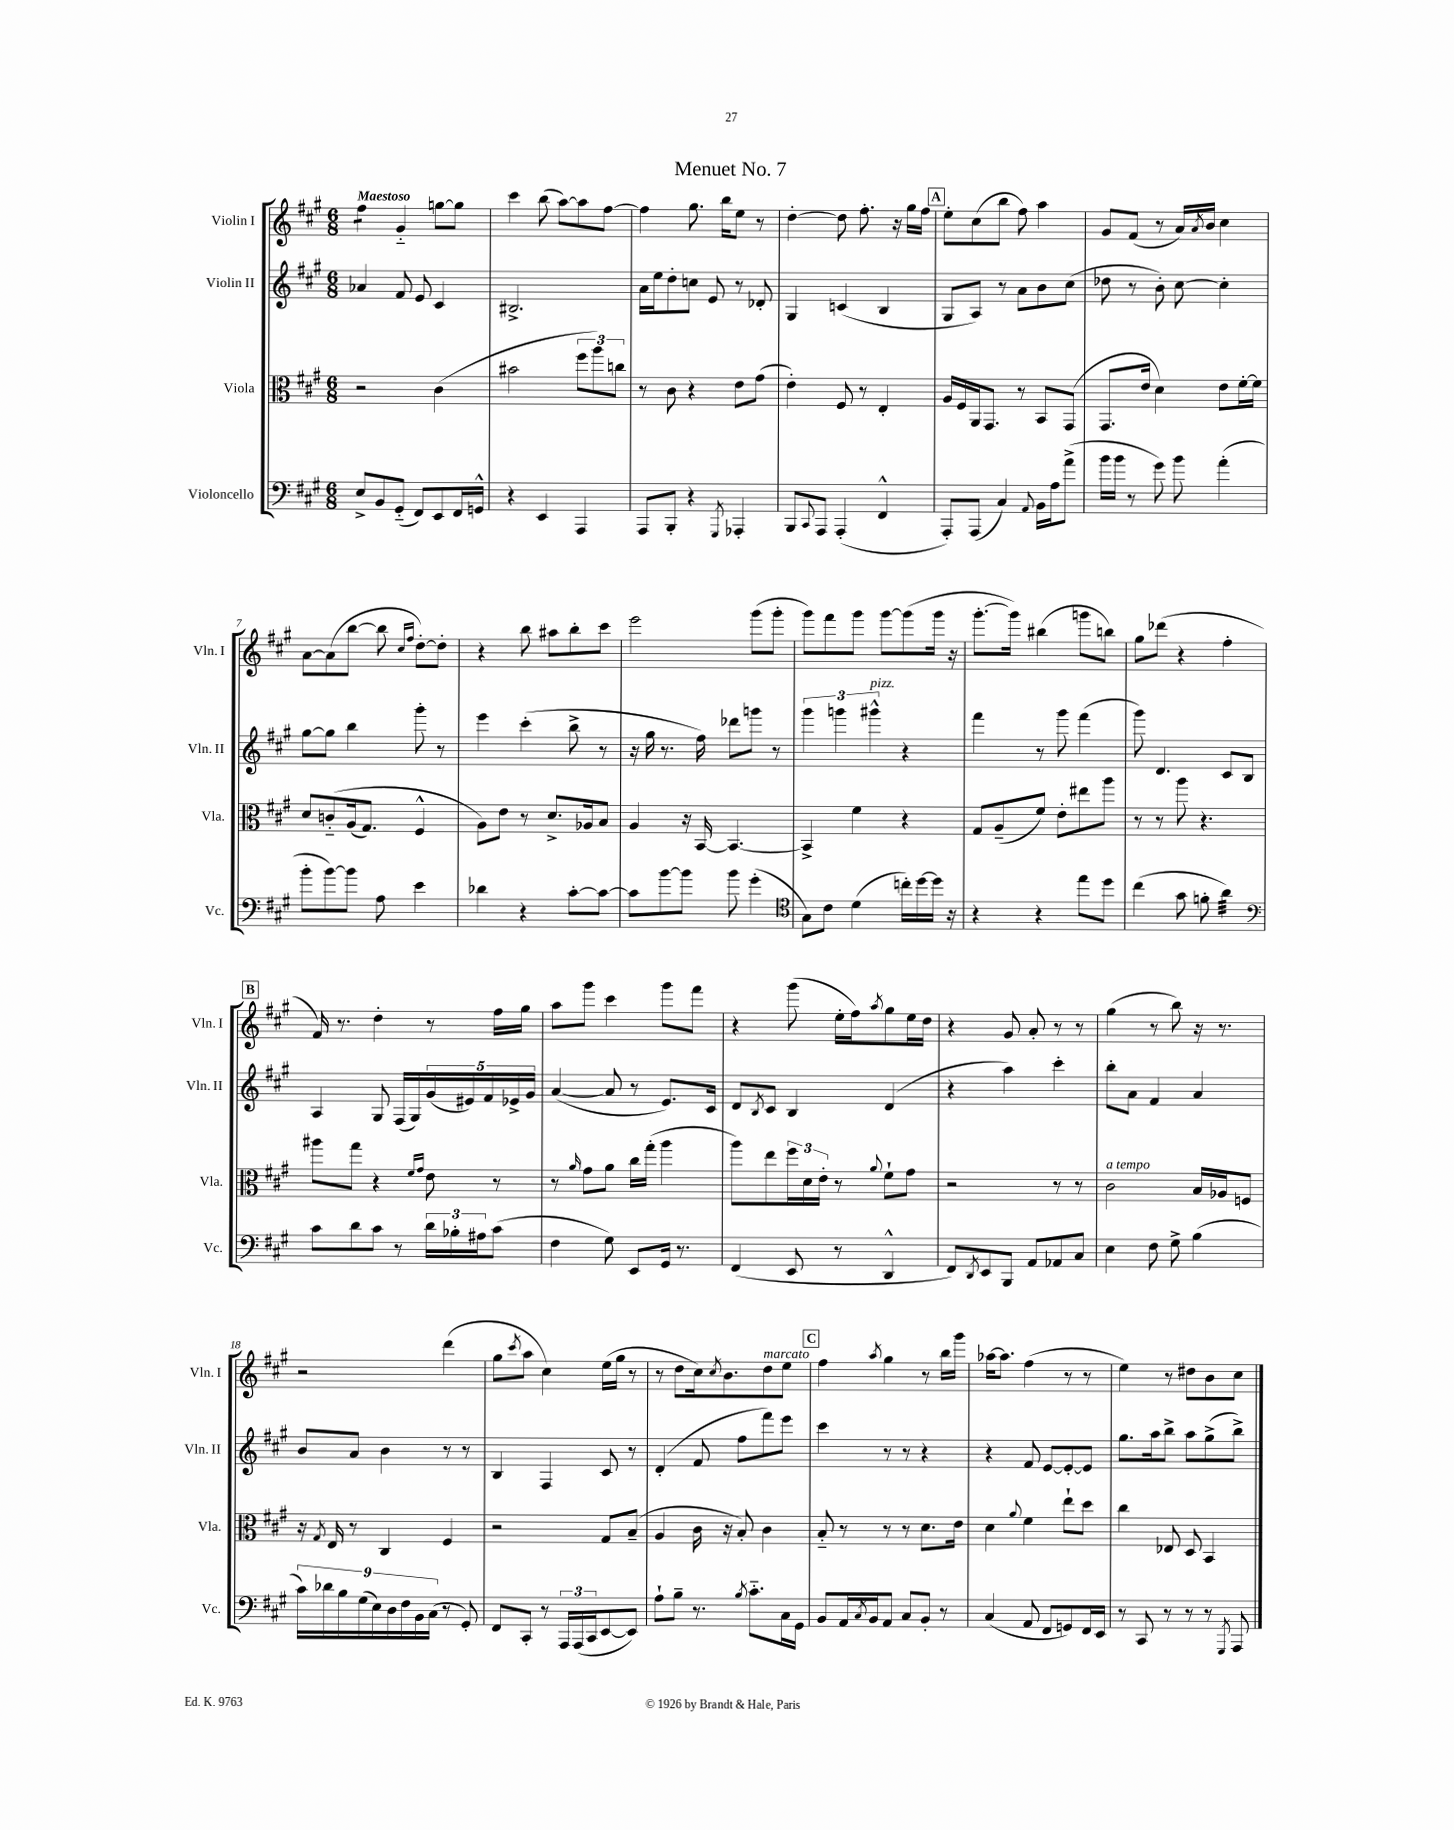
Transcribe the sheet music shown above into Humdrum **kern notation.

**kern	**kern	**kern	**kern
*staff4	*staff3	*staff2	*staff1
*clefF4	*clefC3	*clefG2	*clefG2
*k[f#c#g#]	*k[f#c#g#]	*k[f#c#g#]	*k[f#c#g#]
*M6/8	*M6/8	*M6/8	*M6/8
8E^	2r	4a-	4ff#
8BB	.	.	.
(8GG#'~	.	8f#	4g#'~
8FF#)	.	8e	.
8EE	(4c#	4c#	[8gg
16FF#	.	.	8gg]
16GG^^	.	.	.
=	=	=	=
4r	2b#	2.B#^	4ccc#
4EE	.	.	(8bb
.	.	.	[8aa)
4AAA	12ff#	.	8aa]
.	12aa)	.	.
.	.	.	[8ff#
.	12cc	.	.
=	=	=	=
8AAA	8r	16a	4ff#]
.	.	16ee	.
8BBB'	8c#	8dd'	.
4r	4r	8cc	8.gg#
.	.	8e	.
.	.	.	16bb
8qGGG#	.	.	.
4AAA-'	8e	8r	8ee
.	(8g#	8d-'	8r
=	=	=	=
8BBB	4e')	4G#	[4dd'
8qqCC#	.	.	.
8AAA	.	.	.
(4AAA'	8F#	(4c	8dd]
.	8r	.	8.ff#'
4FF#^^	4E'	4B	.
.	.	.	16r
.	.	.	16gg#
.	.	.	16ff#
=	=	=	=
8AAA')	16A	8G#	8ee'
.	16F#	.	.
(8AAA	16AA	8A)	(8cc#
.	8.GG#	.	.
4C#)	.	8r	8bb
.	8r	8a	8ff#)
8qqAA	.	.	.
16BB	8BB	8b	4aa
16A	.	.	.
(8a^	(8GG#	(8cc#	.
=	=	=	=
16b	8.GG#	8dd-	8g#
16b	.	.	.
8r	.	8r	(8f#
.	16e	.	.
8g#)	4d)	8b')	8r
8b	.	[8cc#	16a)
.	.	.	8qa
.	.	.	16b
(4a'	8e	4cc#']	4cc#
.	[16f#'	.	.
.	16f#]	.	.
=	=	=	=
8b'	8d	[8gg#	[8a
[8b)	&(8c'~	8gg#]	(8a]
8b]	(16A	4bb	[8bb
.	8.G#)	.	.
8A	.	.	8bb]
.	.	.	16qqcc#
.	.	.	16qqff#
4e	4F#^^	8ggg#'	[8dd')
.	.	8r	8dd']
=	=	=	=
4d-	8A&)	4eee	4r
.	8e	.	.
4r	8r	(4ccc#'	8bb
.	8.d^	.	8aa#
[8c#'	.	8bb^	8bb'
.	16A-	.	.
8c#_	8B	8r	8ccc#
=	=	=	=
8c#]	4A	16r	2eee
.	.	16gg#	.
[8b	.	8.r	.
8b]	16r	.	.
.	[16BB	16ff#)	.
8b	4.BB_	8ddd-	.
(4g#'	.	8ggg	(8ggg#
.	.	8r	8ggg#'
=	=	=	=
*clefC4	*	*	*
8G#)	4BB^]	6ggg#	8ggg#)
8c#	.	.	8fff#
.	.	6ggg	.
(4d	4f#	.	8ggg#
.	.	6ggg#^^	.
.	.	.	[8ggg#
16cc')	4r	4r	(8ggg#]
[16dd	.	.	.
16dd]	.	.	16ggg#
16r	.	.	16r
=	=	=	=
4r	8G#	4fff#	[8.ggg#'
.	(8A~	.	.
.	.	.	16ggg#])
4r	8f#)	8r	(4bb#
.	8e'	8ggg#	.
8ee	8ee#	(4fff#	8ggg
8dd	8aa	.	8bb)
=	=	=	=
(4cc#	8r	8ggg#)	8gg#
.	8r	4.d	(8ddd-
8g#	8aa	.	4r
8f'	4.r	.	.
4a)	.	8c#	4ff#'
.	.	8B	.
=	=	=	=
*clefF4	*	*	*
8c#	8aa#	4A	16f#)
.	.	.	8.r
8d	8gg#	.	.
8c#	4r	8G#	4dd'
8r	.	(16F#	.
.	.	16G#)	.
.	16qqf#	.	.
.	16qqg#	.	.
24d	8e	(20g#	8r
24B-'	.	.	.
.	.	20e#)	.
24A#	.	.	.
.	.	20f#	.
(8c#	8r	.	16ff#
.	.	20e-^	.
.	.	.	16gg#
.	.	20g#	.
=	=	=	=
4F#	8r	([4a	8aa
.	16qqa	.	.
.	8g#	.	8ggg#
8G#)	8a	8a]	4ccc#
8EE	16cc#	8r	.
.	(16gg#'	.	.
16GG#	4aa	8.e)	8ggg#
8.r	.	.	.
.	.	.	8fff#
.	.	16c#	.
=	=	=	=
(4FF#	8aa)	8d	4r
.	.	8qB	.
.	8ee	8c#	.
8EE	24ff#	4B	(8ggg#
.	24d	.	.
.	24e'	.	.
8r	8r	.	16ee'
.	.	.	16ff#)
.	8qqa	.	8qaa
4DD^^	8f#`	(4d	8gg#
.	8g#	.	16ee
.	.	.	16dd
=	=	=	=
8FF#)	2r	4r	4r
8qDD	.	.	.
8EE	.	.	.
8BBB	.	4aa)	8g#
8AA	.	.	8a'
8AA-	8r	4ccc#'	8r
8C#	8r	.	8r
=	=	=	=
4E	2c#	8bb'	(4gg#
.	.	8a	.
8F#	.	4f#	8r
8G#^	.	.	8bb)
(4B	16B	4a	16r
.	16A-	.	8.r
.	8F	.	.
=	=	=	=
18c#)	16r	8b	2r
18d-	.	.	.
.	8qG#	.	.
.	16E	.	.
18B	.	.	.
.	8r	8a	.
(18G#	.	.	.
18E)	.	.	.
.	4C#	4b	.
18D	.	.	.
18F#	.	.	.
18BB	.	.	.
(18C#	.	.	.
8r	4F#	8r	(4ddd
8GG#')	.	8r	.
=	=	=	=
8FF#	2r	4B	8gg#
.	.	.	8qccc#
8CC#'	.	.	8aa
8r	.	4F#	4cc#)
24AAA	.	.	.
(24AAA	.	.	.
24CC#	.	.	.
[8EE	8G#	8c#	(16ee
.	.	.	16gg#
8EE])	(8B~	8r	8r
=	=	=	=
8A`	4A	(4d'	8r
8B~	.	.	8dd
8.r	16c#	8f#	16cc#)
.	.	.	8qcc#
.	16r	.	8.b
.	8B')	8ff#	.
8qB	.	.	.
8.c#'~	.	.	.
.	4c#	8fff#)	8dd
16C#	.	8eee	8ee
16GG#	.	.	.
=	=	=	=
8BB	8B'~	4ccc#	4ff#
16AA	8r	.	.
8qC#	.	.	.
16BB	.	.	.
.	.	.	8qaa
8AA	8r	8r	4gg#
8C#	8r	8r	.
8BB'	8.d	4r	8r
8r	.	.	16bb
.	16e	.	16ggg#
=	=	=	=
(4C#	4d	4r	[16aa-
.	.	.	8.aa-]
.	8qqa	.	.
8AA	4f#	8f#	(4ff#
8FF#	.	[8e	.
8GG)	8ee`	8e'_	8r
16FF#	8dd	8e]	8r
16EE	.	.	.
=	=	=	=
8r	4cc#	8.gg#	4ee)
8CC#	.	.	.
.	.	16aa	.
8r	8E-	8bb^	8r
8r	8D	8aa	8dd#
8r	4BB	(8gg#^	8b
8qGGG#	.	.	.
8AAA	.	8bb^)	8cc#
==	==	==	==
*-	*-	*-	*-
